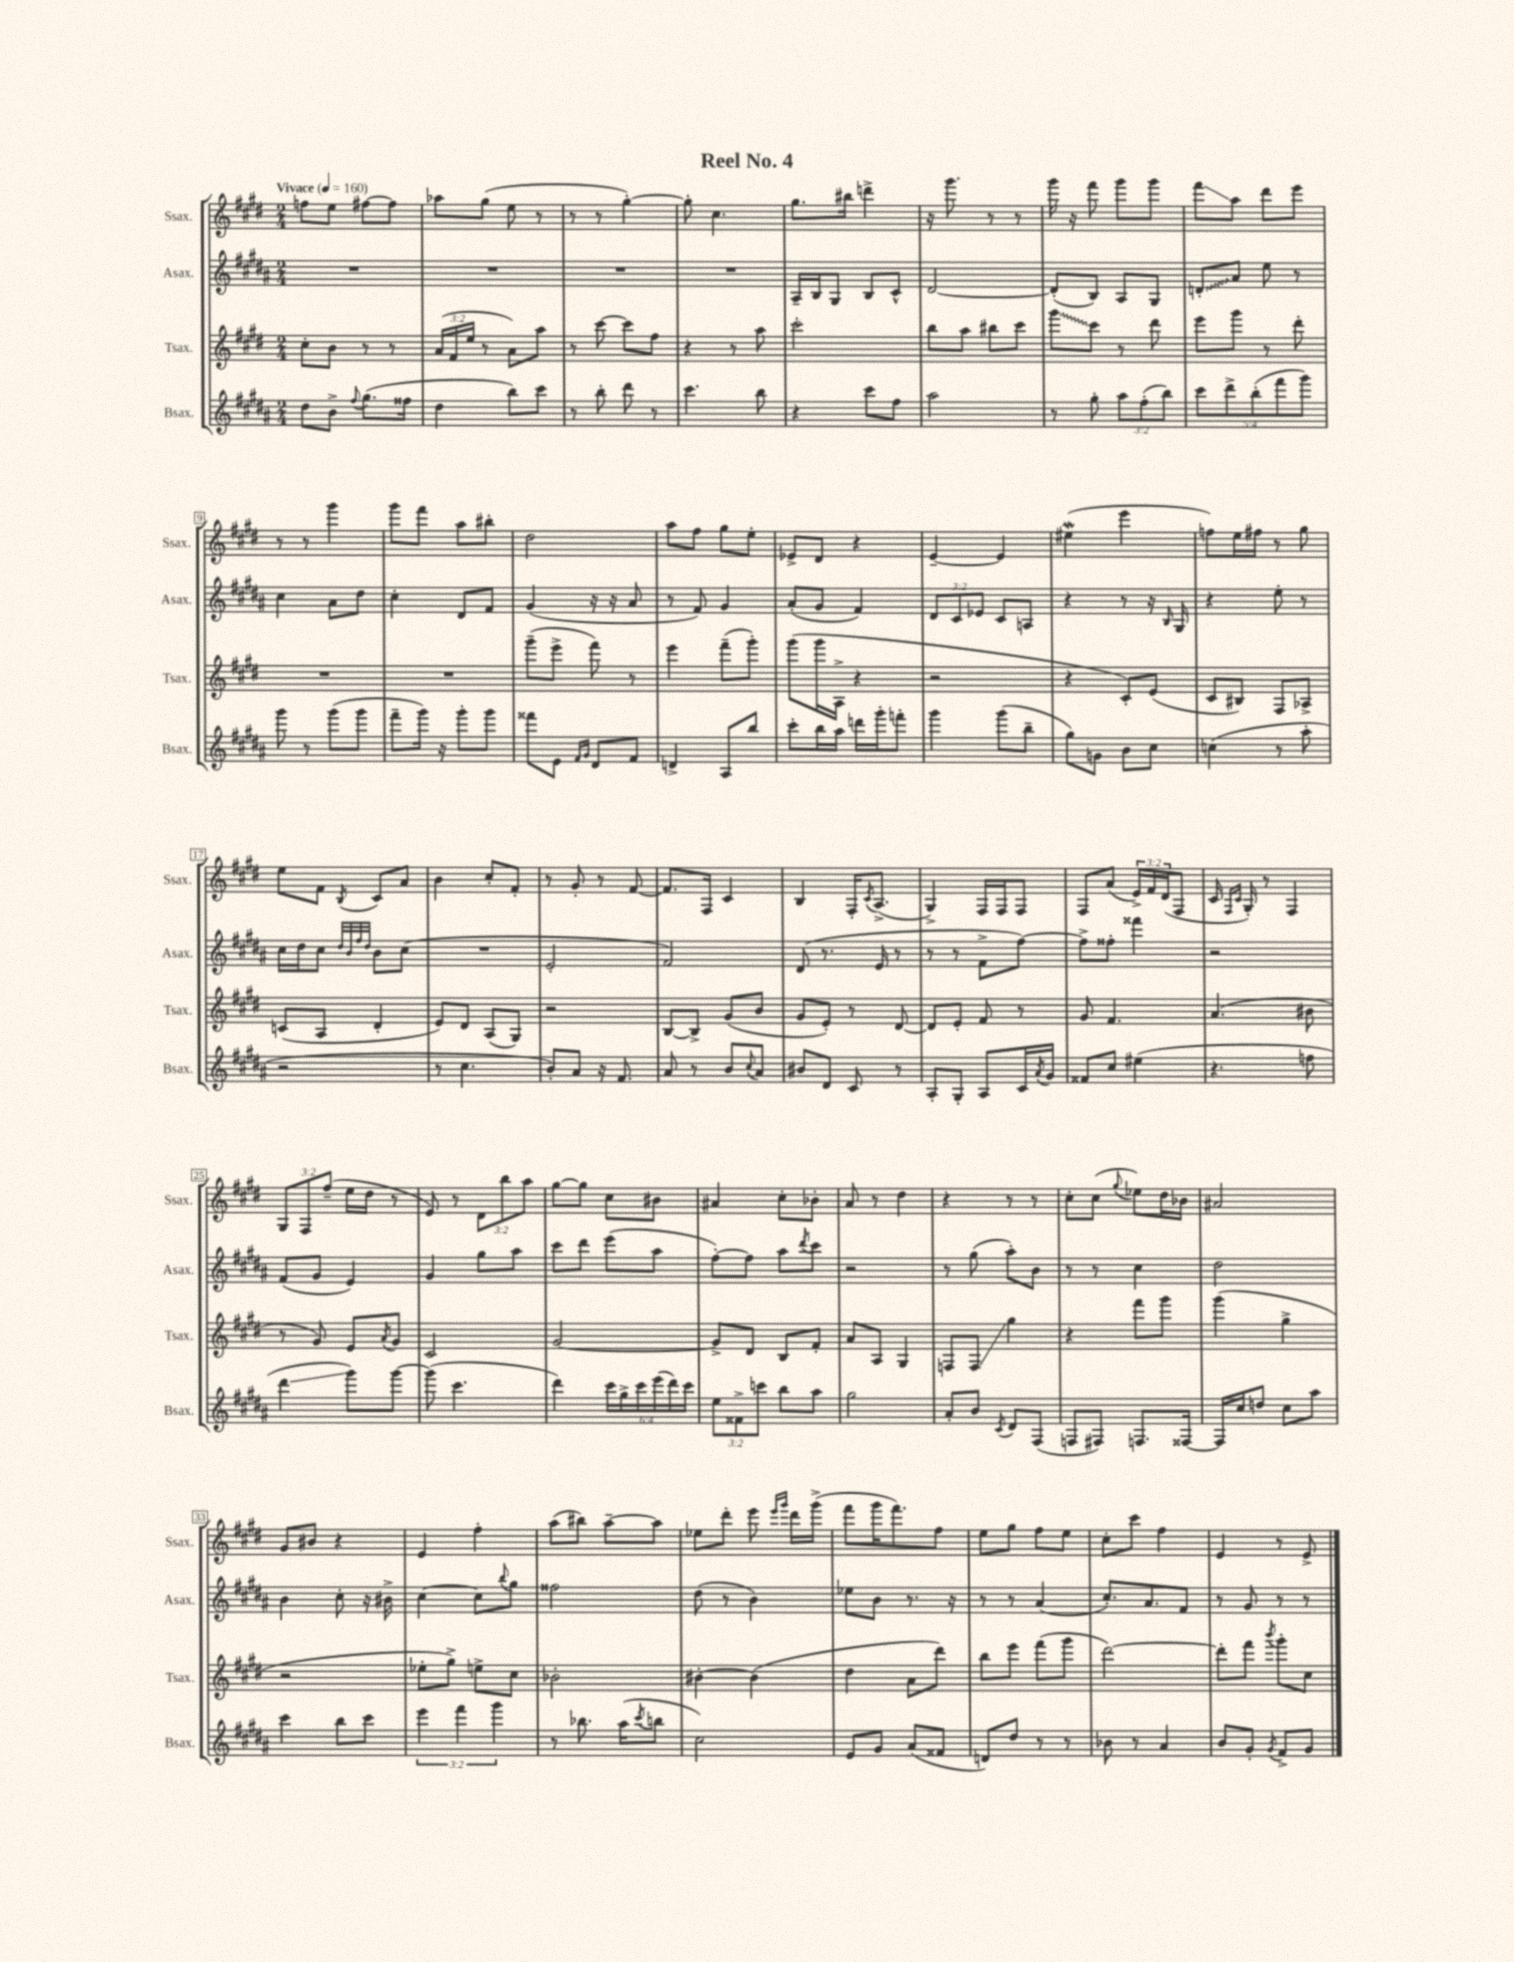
\header { title = "Reel No. 4" }
<<
\new StaffGroup <<
\new Staff = "s0" \with { instrumentName = "Ssax." shortInstrumentName = "Ssax." } {
    \clef treble \key e \major \numericTimeSignature \time 2/4 \override Staff.TupletNumber.text = #tuplet-number::calc-fraction-text \tempo "Vivace" 4 = 160
    f''8 e''8 fis''8~ fis''8 |
    aes''8 gis''8( e''8 r8 |
    r8 r8 gis''4~-.) |
    gis''8-. cis''4. |
    gis''8. bis''16 d'''4-> |
    r16 gis'''8. r8 r8 |
    gis'''16 r16 fis'''8 gis'''8 gis'''8 |
    fis'''8\glissando a''8 dis'''8 e'''8 |
    r8 r8 gis'''4 |
    gis'''8 fis'''8 a''8 bis''8-. |
    dis''2 |
    a''8 fis''8 gis''8 e''8-. |
    ees'8-> dis'8 r4 |
    e'4~-- e'4 |
    eis''4\mordent( e'''4 |
    f''8) e''16 fis''16 r8 gis''8 |
    e''8 fis'8 \acciaccatura { b8 } cis'8 a'8 |
    b'4 cis''8-. fis'8-. |
    r8 gis'8-. r8 fis'8~ |
    fis'8. fis16 cis'4 |
    b4 fis16-. \acciaccatura { cis'8 } a8.->( |
    gis4->) fis16 fis16 fis8 |
    fis8 a'8( \tuplet 3/2 { e'16->) fis'16 dis'16( } fis8 |
    cis'16 \grace { fis16 cis'16 } gis16-.) r8 fis4 |
    \tuplet 3/2 { gis8 fis8 fis''8--( } e''16 dis''16 r8 |
    e'8) r8 \tuplet 3/2 { dis'8 b''8 a''8 } |
    gis''8~ gis''8 cis''8 bis'8 |
    ais'4 cis''8-. bes'8-. |
    a'8 r8 dis''4 |
    r4 r8 r8 |
    cis''8-. cis''8( \appoggiatura { gis''8 } ees''8) dis''16 bes'16 |
    ais'2 |
    gis'8 bis'8 r4 |
    e'4 fis''4-. |
    a''8( bis''8) a''8~-- a''8 |
    ees''8 dis'''8-. e'''8 \grace { e'''16 gis'''16 } dis'''16 gis'''16->( |
    fis'''8 gis'''16 fis'''8.) fis''8 |
    e''8 gis''8 fis''8 e''8 |
    cis''8-. cis'''8 fis''4 |
    e'4 r8 e'8-> \bar "|." |
}
\new Staff = "s1" \with { instrumentName = "Asax." shortInstrumentName = "Asax." } {
    \clef treble \key b \major \numericTimeSignature \time 2/4 \override Staff.TupletNumber.text = #tuplet-number::calc-fraction-text
    R2 |
    R2 |
    R2 |
    R2 |
    ais16-- b16 gis8 b8 cis'8-^ |
    dis'2~ |
    dis'8-.( b8) ais8 gis8 |
    \once \override Glissando.style = #'zigzag d'8-.\glissando ais'8 e''8 r8 |
    cis''4 ais'8 dis''8 |
    cis''4-. dis'8 fis'8 |
    gis'4( r16 r16 ais'8 |
    r8 fis'8) gis'4 |
    ais'8-.( gis'8 fis'4) |
    \tuplet 3/2 { dis'8 cis'8 ees'8 } cis'8 a8 |
    r4 r8 r16 \grace { b16 } gis16 |
    r4 e''8-. r8 |
    cis''16 dis''16 cis''8 \grace { dis''32 b'32 fis''32 dis''32 } b'8 cis''8( |
    R2 |
    e'2-. |
    fis'2) |
    dis'8( r8. e'16 r8 |
    r8 r8 fis'8-> fis''8~) |
    fis''8-> fisis''8-. fisis'''4 |
    r2 |
    fis'8( gis'8 e'4) |
    gis'4 gis''8 ais''8 |
    cis'''8 dis'''8 e'''8( ais''8 |
    fis''8~-.) fis''8 ais''8 \acciaccatura { dis'''8 } cis'''8 |
    r2 |
    r8 gis''8( ais''8-.) b'8 |
    r8 r8 cis''4 |
    dis''2 |
    b'4 cis''8-. r16 bis'16-> |
    cis''4~ cis''8 \appoggiatura { b''8 } gis''8 |
    fisis''2 |
    dis''8( r8 b'4) |
    ees''8 b'8 r8. r16 |
    r8 r8 ais'4( |
    cis''8.-.) ais'8. fis'8 |
    r8 gis'8 r8 r8 \bar "|." |
}
\new Staff = "s2" \with { instrumentName = "Tsax." shortInstrumentName = "Tsax." } {
    \clef treble \key e \major \numericTimeSignature \time 2/4 \override Staff.TupletNumber.text = #tuplet-number::calc-fraction-text
    cis''8-. b'8 r8 r8 |
    \tuplet 3/2 { a'16( fis'16 e''16 } r8 a'8) a''8 |
    r8 cis'''8~ cis'''8 fis''8 |
    r4 r8 a''8 |
    cis'''2-. |
    b''8 a''8 bis''8 cis'''8 |
    \once \override Glissando.style = #'zigzag gis'''8\glissando cis'''8 r8 dis'''8 |
    e'''8 gis'''8 r8 dis'''8-. |
    R2 |
    R2 |
    gis'''8--( e'''8-> fis'''8) r8 |
    e'''4 fis'''8--( gis'''8-.) |
    gis'''8( gis'''16 a16-> r4 |
    r2 |
    r4 cis'8-.) e'8( |
    cis'8 bis8) fis8 aes8-> |
    c'8( a8 dis'4-. |
    e'8) dis'8 a8( gis8) |
    r2 |
    b8~ b8-> gis'8( b'8 |
    gis'8 e'8-.) r8 dis'8~ |
    dis'8 e'8-. fis'8 r8 |
    gis'8 fis'4. |
    a'4.( bis'8 |
    r8 gis'8) e'8 \acciaccatura { a'8 } gis'8 |
    cis'2 |
    gis'2~ |
    gis'8-> dis'8 b8 fis'8-. |
    a'8 a8 gis4 |
    f8 f8\glissando gis''4 |
    r4 fis'''8 gis'''8 |
    gis'''4( gis''4-> |
    r2 |
    ees''8-. gis''8->) e''8-> cis''8 |
    bes'2-. |
    bis'4~-. bis'4( |
    dis''4 a'8 dis'''8) |
    b''8 e'''8 fis'''8( gis'''8 |
    dis'''2~) |
    dis'''8-. fis'''8 \acciaccatura { b'''8 } gis'''8-. cis''8 \bar "|." |
}
\new Staff = "s3" \with { instrumentName = "Bsax." shortInstrumentName = "Bsax." } {
    \clef treble \key b \major \numericTimeSignature \time 2/4 \override Staff.TupletNumber.text = #tuplet-number::calc-fraction-text
    dis''8 b'8-> \appoggiatura { fis''8 } gis''8.( fisis''16 |
    dis''4 b''8) cis'''8 |
    r8 b''8-. dis'''8 r8 |
    cis'''4. b''8 |
    r4 cis'''8 fis''8 |
    ais''2 |
    r8 gis''8-. \tuplet 3/2 { ais''8 fis''8-.( b''8) } |
    \tuplet 5/4 { cis'''8 dis'''8-> b''8-.( fis'''8 gis'''8) } |
    gis'''8 r8 gis'''8( gis'''8 |
    fis'''8-- gis'''16) r16 gis'''8-. gis'''8 |
    fisis'''8 e'8 \grace { fis'16 gis'16 } dis'8 fis'8 |
    d'4-> ais8 b''8 |
    cis'''8-. b''16 ais''16 d'''16 gis'''16-. f'''8-. |
    gis'''4 gis'''8( b''8-- |
    gis''8) g'8 b'8 cis''8 |
    c''4( r8 ais''8-. |
    r2 |
    r8 cis''4. |
    b'8-.) ais'8 r16 fis'8. |
    ais'8 r8 b'8 \appoggiatura { cis''8 } ais'8 |
    bis'8 dis'8 cis'8 r8 |
    ais8-. gis8-. ais8 cis'16 \acciaccatura { ais'8 } gis'16 |
    fisis'8 cis''8 eis''4( |
    r4. f''8 |
    dis'''4\glissando gis'''8) gis'''8~ |
    gis'''8( cis'''4. |
    dis'''4) \tuplet 6/4 { cis'''16 gis''16-> cis'''16 e'''16( dis'''16) cis'''16 } |
    \tuplet 3/2 { e''8 fisis'8-> c'''8 } b''8 ais''8 |
    gis''2 |
    ais'8-. b'8 \acciaccatura { cis'8 } dis'8 fis8( |
    f8 fis8) f8. fisis16~ |
    fisis16 cis''16 d''8 cis''8 ais''8 |
    cis'''4 b''8 cis'''8 |
    \tuplet 3/2 { e'''4 fis'''4 gis'''4 } |
    r8 bes''8. ais''16( \acciaccatura { cis'''8 } b''8 |
    cis''2) |
    e'8 gis'8 ais'8( fisis'8 |
    d'8) dis''8 r8 r8 |
    bes'8 r8 ais'4 |
    b'8 gis'8-. \acciaccatura { gis'8 } fis'8-> gis'8 \bar "|." |
}
>>
>>
\layout { \context { \Score \override BarNumber.stencil = #(make-stencil-boxer 0.1 0.3 ly:text-interface::print) } }
